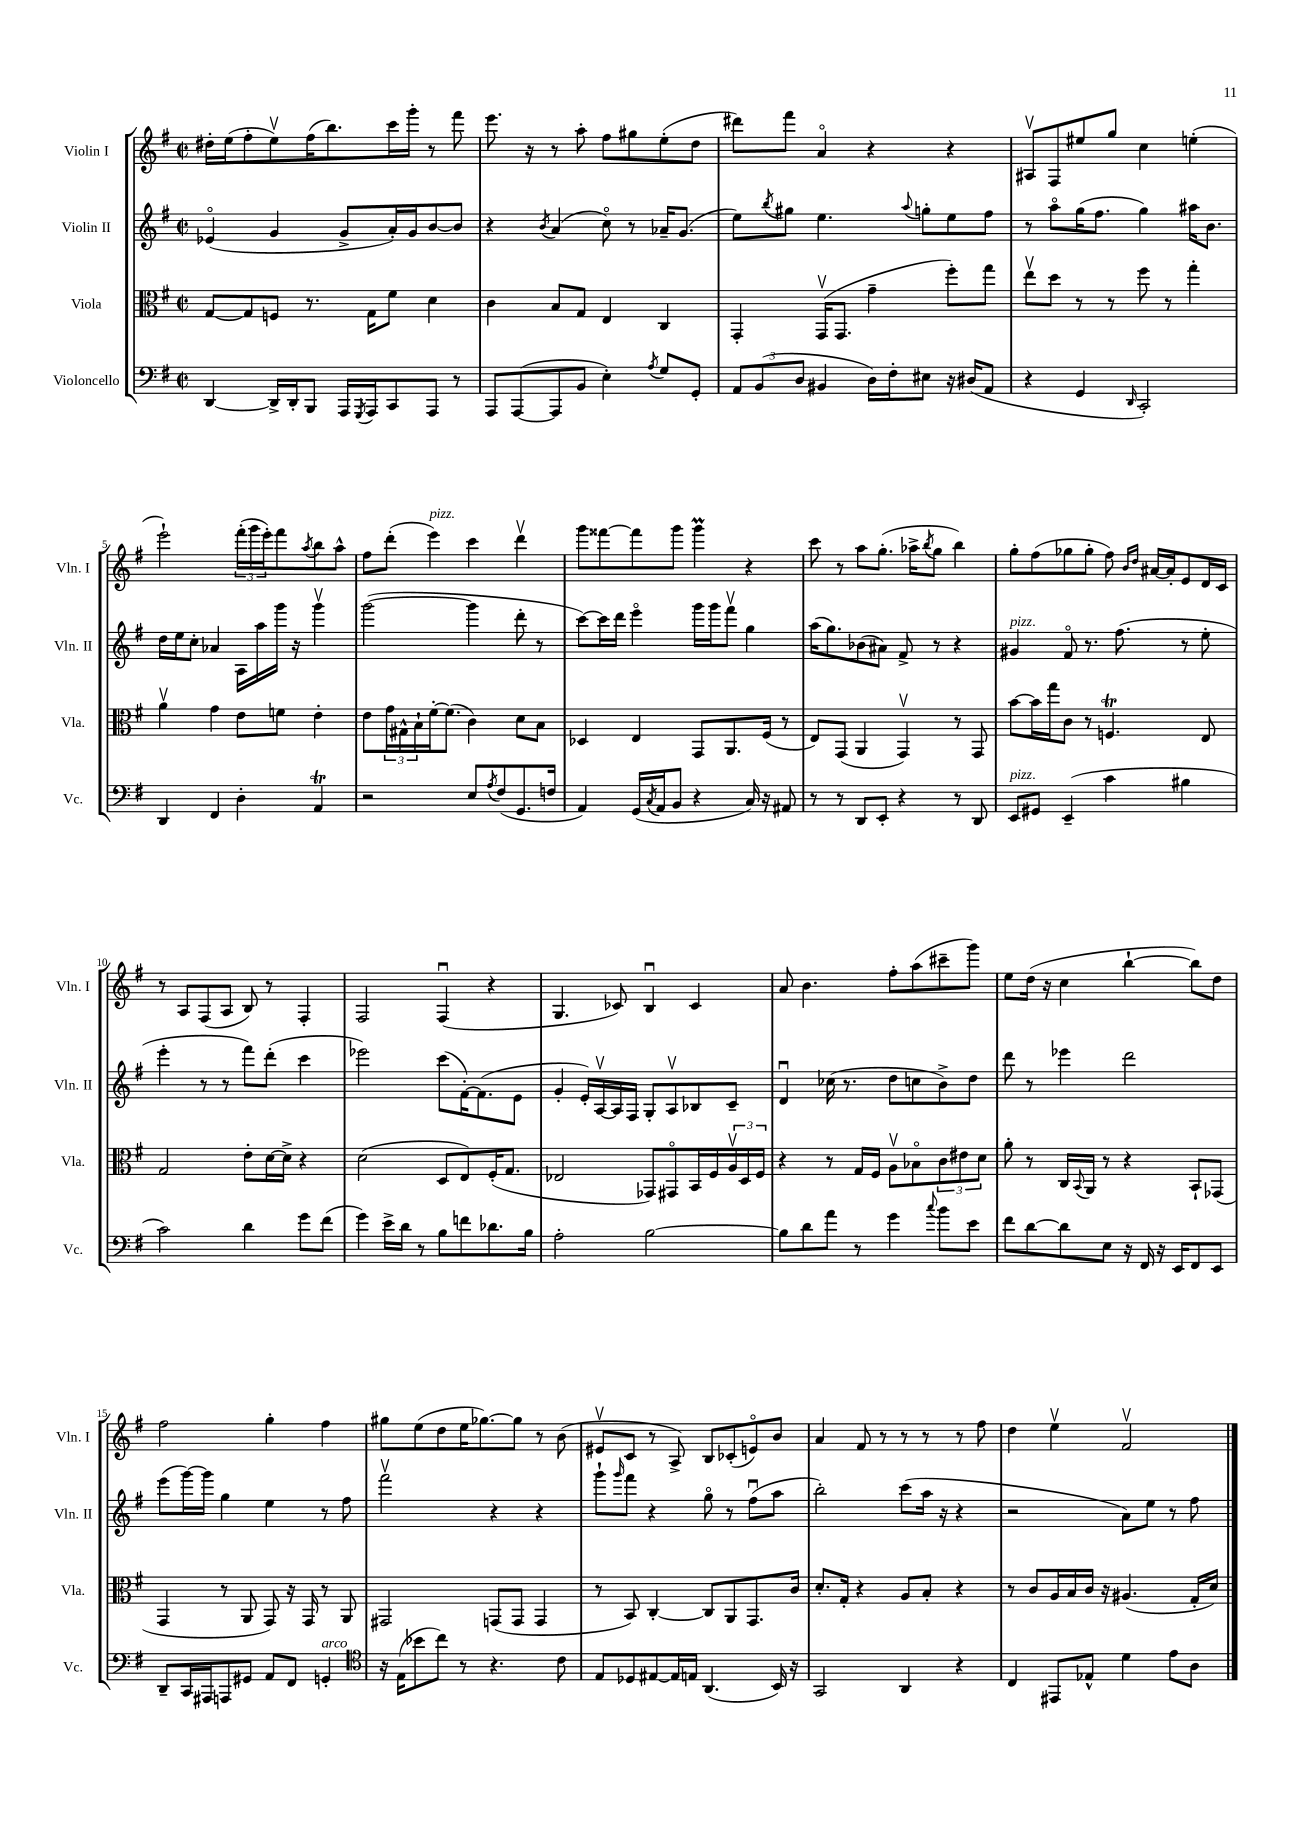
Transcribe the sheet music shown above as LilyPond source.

<<
\new StaffGroup <<
\new Staff = "s0" \with { instrumentName = "Violin I" shortInstrumentName = "Vln. I" } {
    \clef treble \key g \major \defaultTimeSignature \time 2/2
    dis''16-. e''16( fis''8-. e''8\upbow) fis''16( b''8.) c'''16 g'''16-. r8 fis'''8 |
    e'''8. r16 r8 a''8-. fis''8 gis''8 e''8-.( d''8 |
    dis'''8) fis'''8 a'4\flageolet r4 r4 |
    ais8\upbow fis8 eis''8 g''8 c''4 e''4-.( |
    e'''2-!) \tuplet 3/2 { fis'''16-.( g'''16 e'''16-.) } fis'''8 \acciaccatura { a''8 } b''8 a''8-^ |
    fis''8 d'''8-.( e'''4^\markup { \italic "pizz." }) c'''4 d'''4\upbow |
    g'''8 fisis'''8~ fisis'''8 g'''8 g'''4\prall r4 |
    c'''8 r8 a''8 g''8.-.( aes''16-> \acciaccatura { b''8 } g''8 b''4) |
    g''8-. fis''8( ges''8 ges''8-. fis''8) \grace { b'16 d''16 } ais'16~ ais'16-. e'8 d'16 c'16 |
    r8 a8 fis8( a8 b8) r8 fis4-. |
    fis2 fis4\downbow( r4 |
    g4. ces'8) b4\downbow ces'4 |
    a'8 b'4. fis''8-. a''8( cis'''8-- g'''8) |
    e''8 d''16( r16 c''4 b''4~-! b''8) d''8 |
    fis''2 g''4-. fis''4 |
    gis''8 e''8( d''8 e''16 ges''8.~) ges''8 r8 b'8( |
    eis'8\upbow c'8 r8 a8->) b8 ces'8-.( e'8\flageolet) b'8 |
    a'4 fis'8 r8 r8 r8 r8 fis''8 |
    d''4 e''4\upbow fis'2\upbow \bar "|." |
}
\new Staff = "s1" \with { instrumentName = "Violin II" shortInstrumentName = "Vln. II" } {
    \clef treble \key g \major \defaultTimeSignature \time 2/2
    ees'4\flageolet( g'4 g'8-> a'16-.) g'16 b'8~ b'8 |
    r4 \acciaccatura { b'8 } a'4( c''8\flageolet) r8 aes'16-- g'8.( |
    e''8) \acciaccatura { b''8 } gis''8 e''4. \appoggiatura { a''8 } g''8-. e''8 fis''8 |
    r8 a''8\flageolet g''16( fis''8. g''4) ais''16 b'8. |
    d''16 e''16 c''8-. aes'4 a16 a''16 g'''16 r16 g'''4\upbow |
    g'''2~( g'''4 d'''8-. r8 |
    c'''8~) c'''16 d'''16 e'''4\flageolet g'''16 g'''16 fis'''8\upbow g''4 |
    a''16( g''8.) bes'8( ais'8) fis'8-> r8 r4 |
    gis'4^\markup { \italic "pizz." } fis'8\flageolet r8. fis''8.( r8 e''8-. |
    e'''4-. r8 r8 fis'''8) d'''8-.( c'''4 |
    ees'''2) c'''8( fis'16~-.) fis'8.( e'8 |
    g'4-. e'16-.) a16~\upbow a16 fis16 g8-. a8\upbow bes8 c'8-- |
    d'4\downbow ces''16( r8. d''8 c''8 b'8->) d''8 |
    d'''8 r8 ees'''4 d'''2 |
    e'''8( g'''16~) g'''16 g''4 e''4 r8 fis''8 |
    fis'''2\upbow r4 r4 |
    g'''8-! \grace { g'''16 } fis'''8 r4 g''8\flageolet r8 fis''8\downbow( a''8 |
    b''2-.) c'''8( a''16 r16 r4 |
    r2 a'8) e''8 r8 fis''8 \bar "|." |
}
\new Staff = "s2" \with { instrumentName = "Viola" shortInstrumentName = "Vla." } {
    \clef alto \key g \major \defaultTimeSignature \time 2/2
    g8~ g8 f8 r8. g16 fis'8 d'4 |
    c'4 b8 g8 e4 c4 |
    g,4-. g,16\upbow( g,8. g'4-- fis''8-.) g''8 |
    e''8\upbow d''8 r8 r8 fis''8 r8 g''4-. |
    a'4\upbow g'4 e'8 f'8 e'4-. |
    e'8 \tuplet 3/2 { g'16 gis16-^ b16-! } fis'16~-. fis'8.( c'4) d'8 b8 |
    des4 e4 g,8 a,8. fis16( r8 |
    e8) g,8( a,4 g,4\upbow) r8 g,8 |
    b'8~ b'16 g''16 c'8 r8 f4.\trill e8 |
    g2 e'8-. d'16~ d'16-> r4 |
    d'2( d8 e8) fis16-.( g8. |
    ees2 ges,8) gis,8\flageolet b,16 fis16 \tuplet 3/2 { a16\upbow d16 fis16 } |
    r4 r8 g16 fis16 a8\upbow bes8\flageolet \tuplet 3/2 { c'8 eis'8 d'8 } |
    a'8-. r8 c16 \appoggiatura { b,8 } a,16 r8 r4 b,8-! ges,8( |
    g,4 r8 a,8 g,8) r16 g,16 r8 a,8 |
    gis,2 g,8( g,8 g,4 |
    r8 b,8) c4~-. c8 a,8 g,8. c'16 |
    d'8.-. g16-. r4 a8 b8-. r4 |
    r8 c'8 a16 b16 c'16 r16 ais4.( g16-. d'16) \bar "|." |
}
\new Staff = "s3" \with { instrumentName = "Violoncello" shortInstrumentName = "Vc." } {
    \clef bass \key g \major \defaultTimeSignature \time 2/2
    d,4~ d,16-> d,16-. b,,8 a,,16 \acciaccatura { g,,8 } a,,16 c,8 a,,8 r8 |
    a,,8 a,,8~( a,,8 b,8 e4-.) \acciaccatura { a8 } g8 g,8-. |
    \tuplet 3/2 { a,8 b,8( d8 } bis,4 d16) fis16-. eis8 r16 dis16( a,8 |
    r4 g,4 \grace { d,16 } c,2-.) |
    d,4 fis,4 d4-. a,4\trill |
    r2 e8 \acciaccatura { a8 } fis8( g,8. f16 |
    a,4) g,16( \acciaccatura { c8 } a,16 b,8 r4 c16) r16 ais,8 |
    r8 r8 d,8 e,8-. r4 r8 d,8 |
    e,8^\markup { \italic "pizz." } gis,8 e,4--( c'4 bis4 |
    c'2) d'4 g'8 fis'8( |
    g'4) e'16-> d'16 r8 b8 f'8 des'8. b16 |
    a2-. b2~ |
    b8 d'8 a'8 r8 g'4 \appoggiatura { c''8 } b'8 e'8 |
    fis'8 d'8~ d'8 e8 r16 fis,16 r16 e,16 fis,8 e,8 |
    d,8-- c,16 ais,,16 a,,8 gis,8 a,8 fis,8 g,4-.^\markup { \italic "arco" } |
    \clef tenor r16 e16( bes'8 c''8) r8 r4. c'8 |
    e8 des8 eis8~ eis16 e16 a,4.( b,16) r16 |
    g,2 a,4 r4 |
    c4 eis,8 ees8-^ d'4 e'8 a8 \bar "|." |
}
>>
>>
